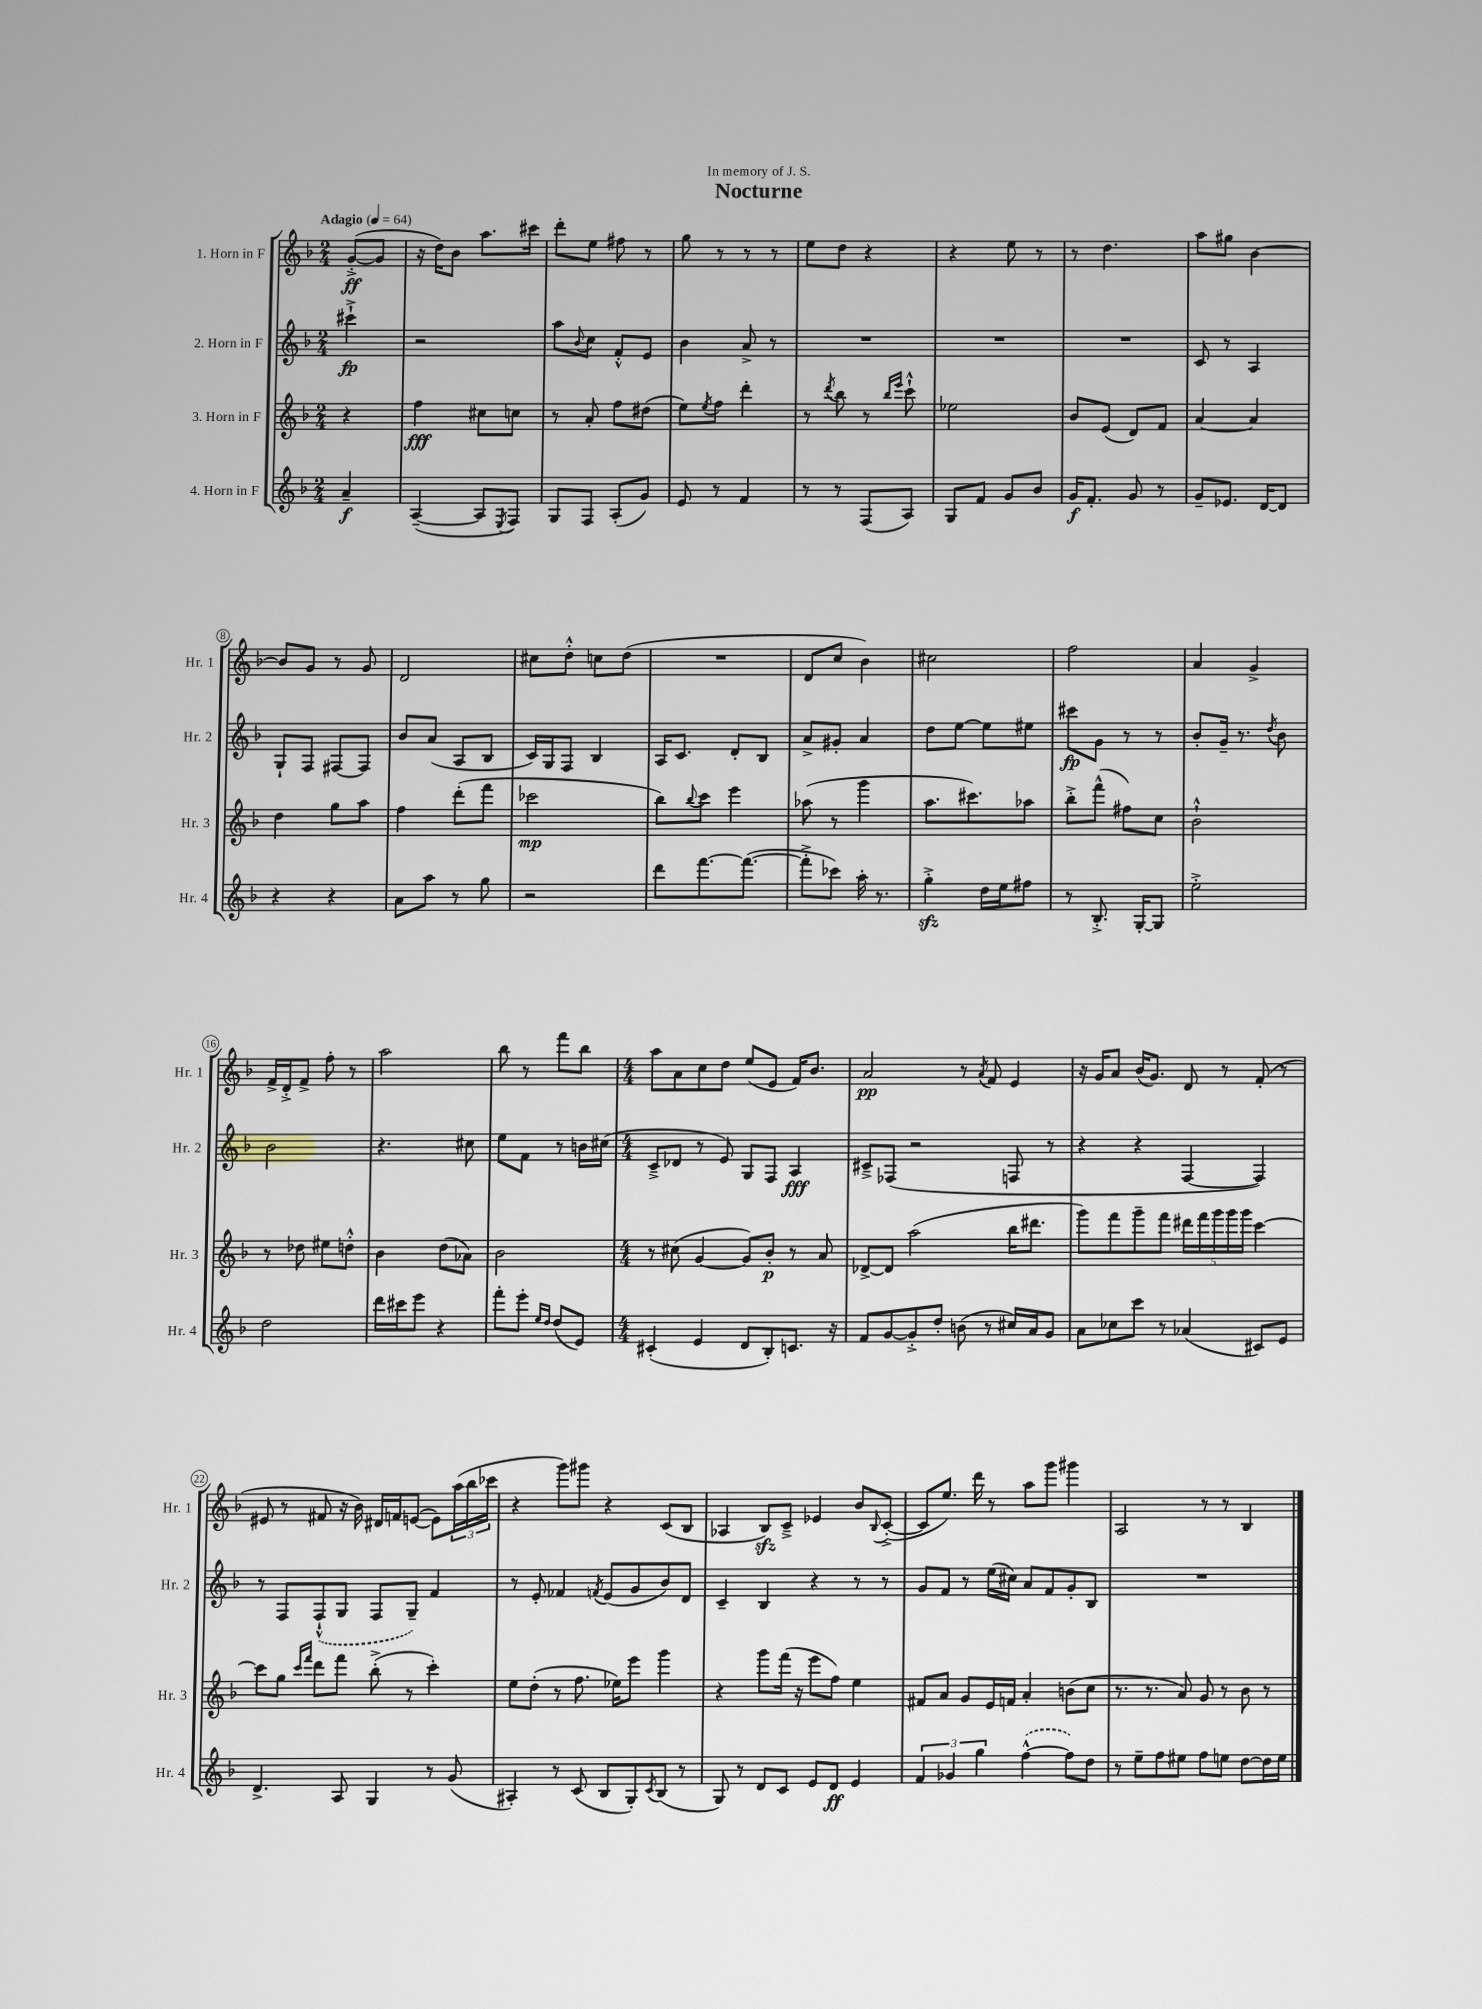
\header { title = "Nocturne" dedication = "In memory of J. S." }
<<
\new StaffGroup <<
\new Staff = "s0" \with { instrumentName = "1. Horn in F" shortInstrumentName = "Hr. 1" } {
    \clef treble \key f \major \numericTimeSignature \time 2/4 \partial 4 \tempo "Adagio" 4 = 64
    g'8~-.->\ff( g'8 |
    r16 d''16) bes'8 a''8. cis'''16 |
    d'''8-. e''8 fis''8 r8 |
    g''8 r8 r8 r8 |
    e''8 d''8 r4 |
    r4 e''8 r8 |
    r8 d''4. |
    a''8 gis''8 bes'4~ |
    bes'8 g'8 r8 g'8 |
    d'2 |
    cis''8 d''8-.-^ c''8 d''8( |
    R2 |
    d'8 c''8 bes'4) |
    cis''2 |
    f''2 |
    a'4 g'4-> |
    f'16-> d'16-.-> f'8-> f''8-. r8 |
    a''2 |
    bes''8 r8 f'''8 bes''8 |
    \numericTimeSignature \time 4/4 a''8 a'8 c''8 d''8 e''8( e'8 f'16) bes'8. |
    a'2\pp r8 \acciaccatura { a'8 } f'8 e'4 |
    r16 g'16 a'8 bes'16( g'8.) d'8 r8 f'8-.( r8 |
    eis'8 r8 fis'8 r16 bes'16) dis'16 f'16 e'8~( e'8) \tuplet 3/2 { a''16( bes''16 ces'''16 } |
    r4 g'''8) gis'''8 r4 c'8( bes8 |
    aes4 bes8\sfz) c'8---> ees'4 bes'8 \appoggiatura { bes8 } c'8~-.->( |
    c'8 e''8.) d'''16 r8 a''8 g'''8 gis'''4 |
    a2 r8 r8 bes4 \bar "|." |
}
\new Staff = "s1" \with { instrumentName = "2. Horn in F" shortInstrumentName = "Hr. 2" } {
    \clef treble \key f \major \numericTimeSignature \time 2/4 \partial 4
    cis'''4-!->\fp |
    r2 |
    a''8 \appoggiatura { bes'8 } c''8 f'8-.-^ e'8 |
    bes'4 a'8-> r8 |
    R2 |
    R2 |
    R2 |
    c'8 r8 a4 |
    g8-! f8 fis8~ fis8 |
    bes'8 a'8( a8 bes8 |
    c'16) g16 f8 bes4 |
    a16 c'8. d'8-. bes8 |
    a'8-> gis'8-. a'4 |
    d''8 e''8~ e''8 eis''8 |
    cis'''8\fp g'8 r8 r8 |
    bes'8-. g'16-- r8. \acciaccatura { d''8 } bes'8 |
    bes'2 |
    r4. cis''8 |
    e''8 f'8 r8 b'16 cis''16( |
    \numericTimeSignature \time 4/4 c'8---> des'8 r8 e'8) g8 f8 a4\fff |
    cis'8---> fes8( r2 f8 r8 |
    r4 r4 f4~ f4) |
    r8 f8 \once \slurDashed f8-!-^( g8 f8 g8--) f'4 |
    r8 e'8-. fes'4 \acciaccatura { f'8 } e'8( g'8 bes'8) d'8 |
    c'4-- bes4 r4 r8 r8 |
    g'8 f'8 r8 e''16( cis''16) a'8 f'8 g'8-. bes8 |
    R1 \bar "|." |
}
\new Staff = "s2" \with { instrumentName = "3. Horn in F" shortInstrumentName = "Hr. 3" } {
    \clef treble \key f \major \numericTimeSignature \time 2/4 \partial 4
    r4 |
    f''4\fff cis''8 c''8 |
    r8 a'8-. f''8 dis''8( |
    e''8) \acciaccatura { e''8 } f''8 d'''4-. |
    r8 \acciaccatura { d'''8 } bes''8 r8 \grace { bes''16 e'''16 } c'''8-!-^ |
    ees''2 |
    bes'8 e'8( d'8) f'8 |
    a'4~ a'4 |
    d''4 g''8 a''8 |
    f''4 d'''8-.( f'''8 |
    ces'''2\mp |
    bes''8) \appoggiatura { bes''8 } c'''8 e'''4 |
    aes''8( r8 g'''4 |
    a''8. cis'''8.) aes''8 |
    bes''8-.-> f'''8-^( fis''8) c''8 |
    bes'2-!-^ |
    r8 des''8 eis''8 d''8-.-^ |
    bes'4 d''8( aes'8) |
    bes'2 |
    \numericTimeSignature \time 4/4 r8 cis''8( g'4~ g'8) bes'8-.\p r8 a'8 |
    des'8~-> des'8 a''2( bes''16 dis'''8. |
    g'''8) f'''8 g'''8-- f'''8 \tuplet 5/4 { dis'''16 f'''16 g'''16 g'''16 g'''16 } c'''4~ |
    c'''8 g''8 \grace { c'''16 f'''16 } d'''8 f'''8 bes''8-.->( r8 c'''4-.) |
    e''8 d''8-.( r8 f''8. ees''16) e'''8 g'''4 |
    r4 g'''8 f'''16( r16 e'''8 f''8) e''4 |
    fis'8 a'8 g'8 e'16 f'16 a'4-. b'8( c''8 |
    r8. r8. a'8) g'8 r8 bes'8 r8 \bar "|." |
}
\new Staff = "s3" \with { instrumentName = "4. Horn in F" shortInstrumentName = "Hr. 4" } {
    \clef treble \key f \major \numericTimeSignature \time 2/4 \partial 4
    a'4--\f |
    a4~--( a8 \acciaccatura { e8 } f8) |
    g8 f8 a8-.( g'8) |
    e'8 r8 f'4 |
    r8 r8 f8( a8) |
    g8 f'8 g'8 bes'8 |
    g'16\f f'8.-. g'8 r8 |
    g'8-- ees'8. d'16~ d'8 |
    r4 r4 |
    a'8 a''8 r8 g''8 |
    r2 |
    d'''8 f'''8.~ f'''8.~( |
    f'''8-.-> ces'''8) a''16-. r8. |
    g''4-.->\sfz d''16 e''16 fis''8 |
    r8 bes8.-.-> g16~-. g8 |
    e''2-.-> |
    d''2 |
    d'''16 cis'''16 e'''8 r4 |
    f'''8-. e'''8-. \grace { e''16 d''16 } d''8( e'8) |
    \numericTimeSignature \time 4/4 cis'4-.( e'4 d'8 bes8-.) c'8. r16 |
    f'8 g'8~ g'8-.-> d''8-. b'8( r8 cis''16) a'16 g'8 |
    a'8 ces''8 c'''8 r8 aes'4( cis'8) e'8 |
    d'4.-> a8 g4 r8 g'8( |
    ais4-.) r8 c'8( bes8 g8-.) \acciaccatura { c'8 } bes8( r8 |
    g8) r8 d'8 c'8 e'8 d'8\ff e'4 |
    \tuplet 3/2 { f'4 ges'4 g''4 } \once \slurDashed f''4~-^( f''8) d''8 |
    r8 e''8-- f''8 eis''8 f''8 e''8 d''8~ d''16 e''16 \bar "|." |
}
>>
>>
\layout { \context { \Score \override BarNumber.stencil = #(make-stencil-circler 0.1 0.3 ly:text-interface::print) } }
